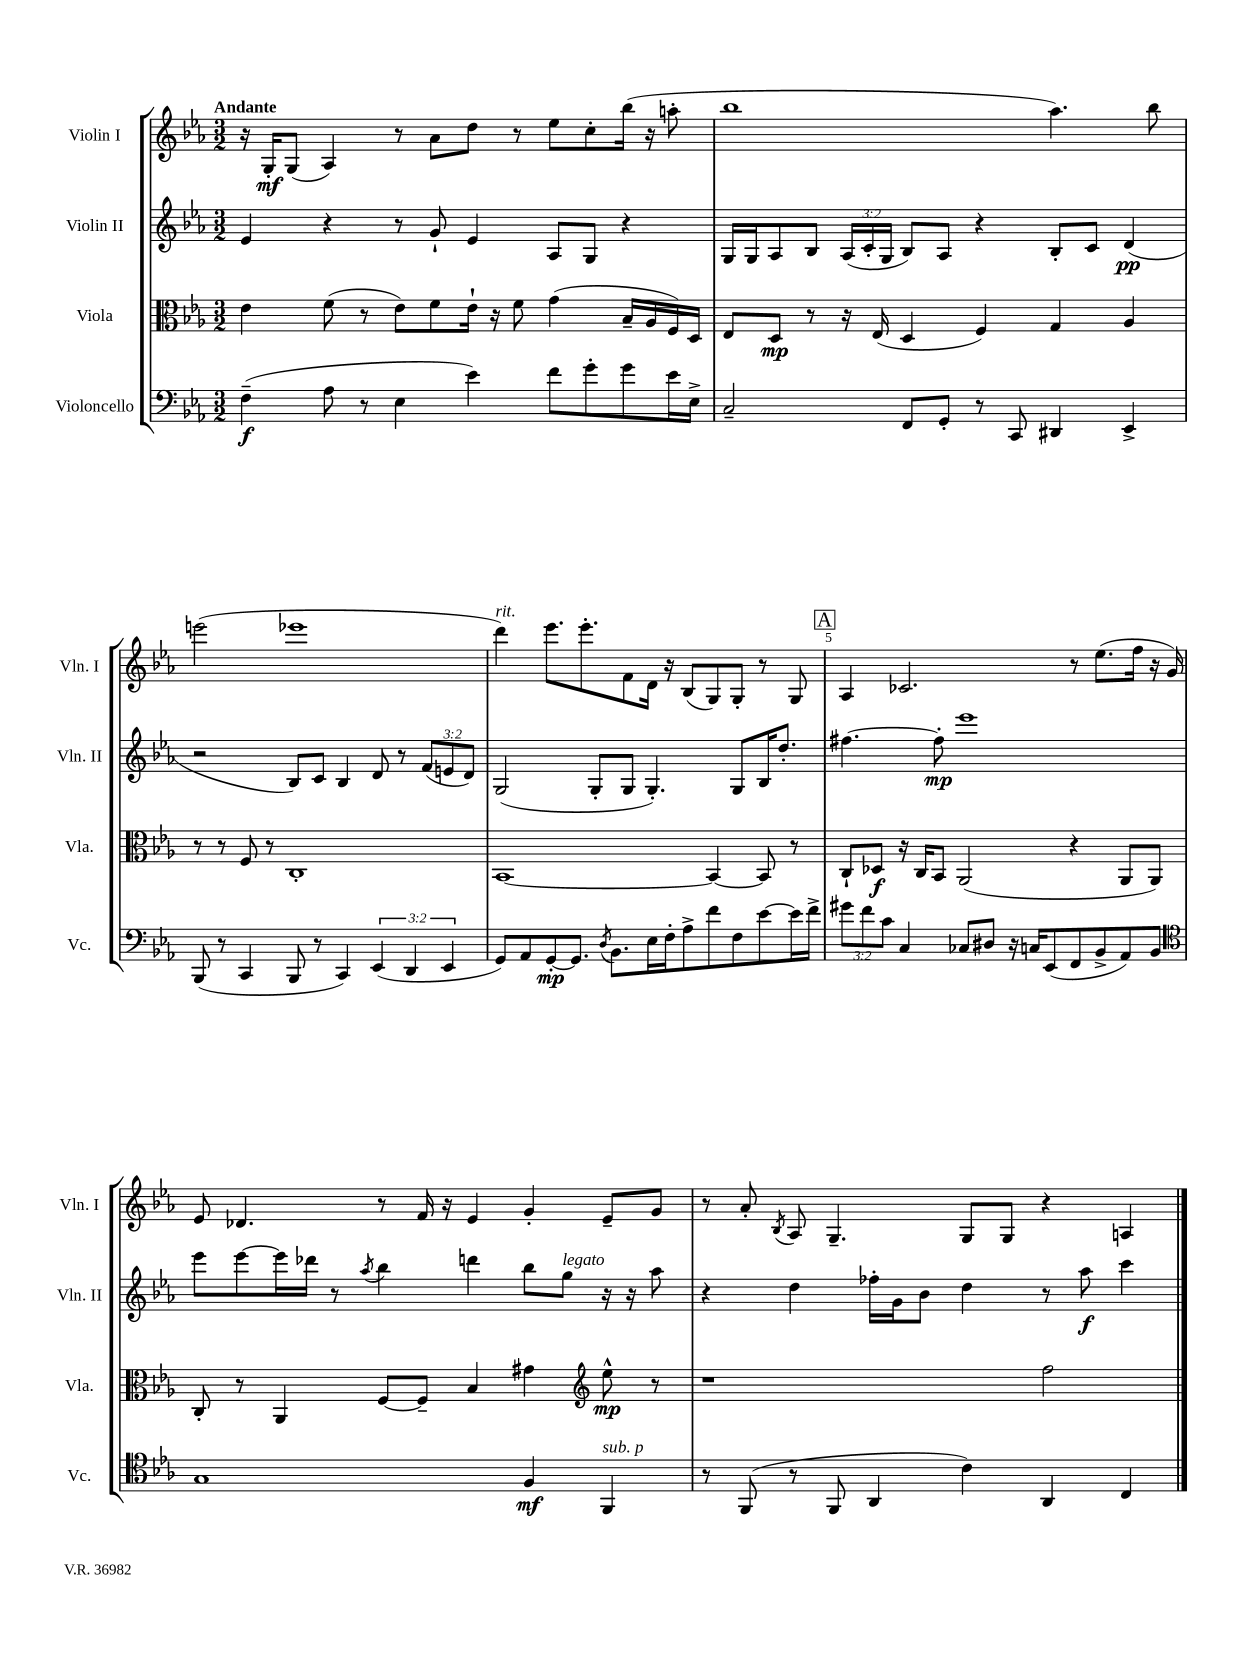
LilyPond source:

<<
\new StaffGroup <<
\new Staff = "s0" \with { instrumentName = "Violin I" shortInstrumentName = "Vln. I" } {
    \clef treble \key ees \major \numericTimeSignature \time 3/2 \tempo "Andante"
    \autoBeamOff r16 g16[-.\mf g8]( aes4) r8 aes'8[ d''8] r8 ees''8[ c''8-. bes''16]( r16 a''8-. |
    bes''1 aes''4.) bes''8 |
    e'''2( ees'''1 |
    d'''4^\markup { \italic "rit." }) ees'''8.[ ees'''8.-. f'8 d'16] r16 bes8[( g8) g8]-. r8 g8 |
    \mark \markup { \box "A" } aes4 ces'2. r8 ees''8.[( f''16] r16 g'16) |
    ees'8 des'4. r8 f'16 r16 ees'4 g'4-. ees'8[-- g'8] |
    r8 aes'8-. \acciaccatura { bes8 } aes8 g4.-- g8[ g8] r4 a4 \bar "|." |
}
\new Staff = "s1" \with { instrumentName = "Violin II" shortInstrumentName = "Vln. II" } {
    \clef treble \key ees \major \numericTimeSignature \time 3/2 \override Staff.TupletNumber.text = #tuplet-number::calc-fraction-text
    \autoBeamOff ees'4 r4 r8 g'8-! ees'4 aes8[ g8] r4 |
    g16[ g16 aes8 bes8] \tuplet 3/2 { aes16[( c'16-. g16] } bes8[) aes8] r4 bes8[-. c'8] d'4\pp( |
    r2 bes8[) c'8] bes4 d'8 r8 \tuplet 3/2 { f'8[( e'8 d'8]) } |
    g2( g8[-. g8] g4.-.) g8[ bes16 d''8.]-. |
    \mark \markup { \box "A" } fis''4.~ fis''8-.\mp ees'''1 |
    ees'''8[ ees'''8~ ees'''16 des'''16] r8 \acciaccatura { aes''8 } bes''4 d'''4 bes''8[ g''8]^\markup { \italic "legato" } r16 r16 aes''8 |
    r4 d''4 fes''16[-. g'16 bes'8] d''4 r8 aes''8\f c'''4 \bar "|." |
}
\new Staff = "s2" \with { instrumentName = "Viola" shortInstrumentName = "Vla." } {
    \clef alto \key ees \major \numericTimeSignature \time 3/2
    \autoBeamOff ees'4 f'8( r8 ees'8[) f'8 ees'16]-! r16 f'8 g'4( bes16[-- aes16 f16) d16] |
    ees8[ d8]\mp r8 r16 ees16( d4 f4) g4 aes4 |
    r8 r8 f8 r8 c1-. |
    bes,1~ bes,4~ bes,8 r8 |
    \mark \markup { \box "A" } c8[-! des8]\f r16 c16[ bes,8] aes,2( r4 aes,8[ aes,8]) |
    c8-. r8 aes,4 f8[~ f8]-- bes4 gis'4 \clef treble ees''8-^\mp r8 |
    r1 f''2 \bar "|." |
}
\new Staff = "s3" \with { instrumentName = "Violoncello" shortInstrumentName = "Vc." } {
    \clef bass \key ees \major \numericTimeSignature \time 3/2 \override Staff.TupletNumber.text = #tuplet-number::calc-fraction-text
    \autoBeamOff f4--\f( aes8 r8 ees4 ees'4) f'8[ g'8-. g'8 ees'16 ees16]-> |
    c2-- f,8[ g,8]-. r8 c,8 dis,4 ees,4-> |
    bes,,8( r8 c,4 bes,,8 r8 c,4) \tuplet 3/2 { ees,4( d,4 ees,4 } |
    g,8[) aes,8 g,8~-.\mp g,8.] \acciaccatura { d8 } bes,8.[ ees16 f16-. aes8-> f'8 f8 ees'8~ ees'16 f'16]-> |
    \mark \markup { \box "A" } \tuplet 3/2 { gis'8[ f'8 c'8] } c4 ces8[ dis8] r16 c16[ ees,8( f,8 bes,8-> aes,8) bes,8] |
    \clef tenor g1 f4\mf f,4^\markup { \italic "sub. p" } |
    r8 f,8( r8 f,8 aes,4 c'4) aes,4 c4 \bar "|." |
}
>>
>>
\layout { \context { \Score \override BarNumber.break-visibility = ##(#f #t #t) barNumberVisibility = #(every-nth-bar-number-visible 5) } }
